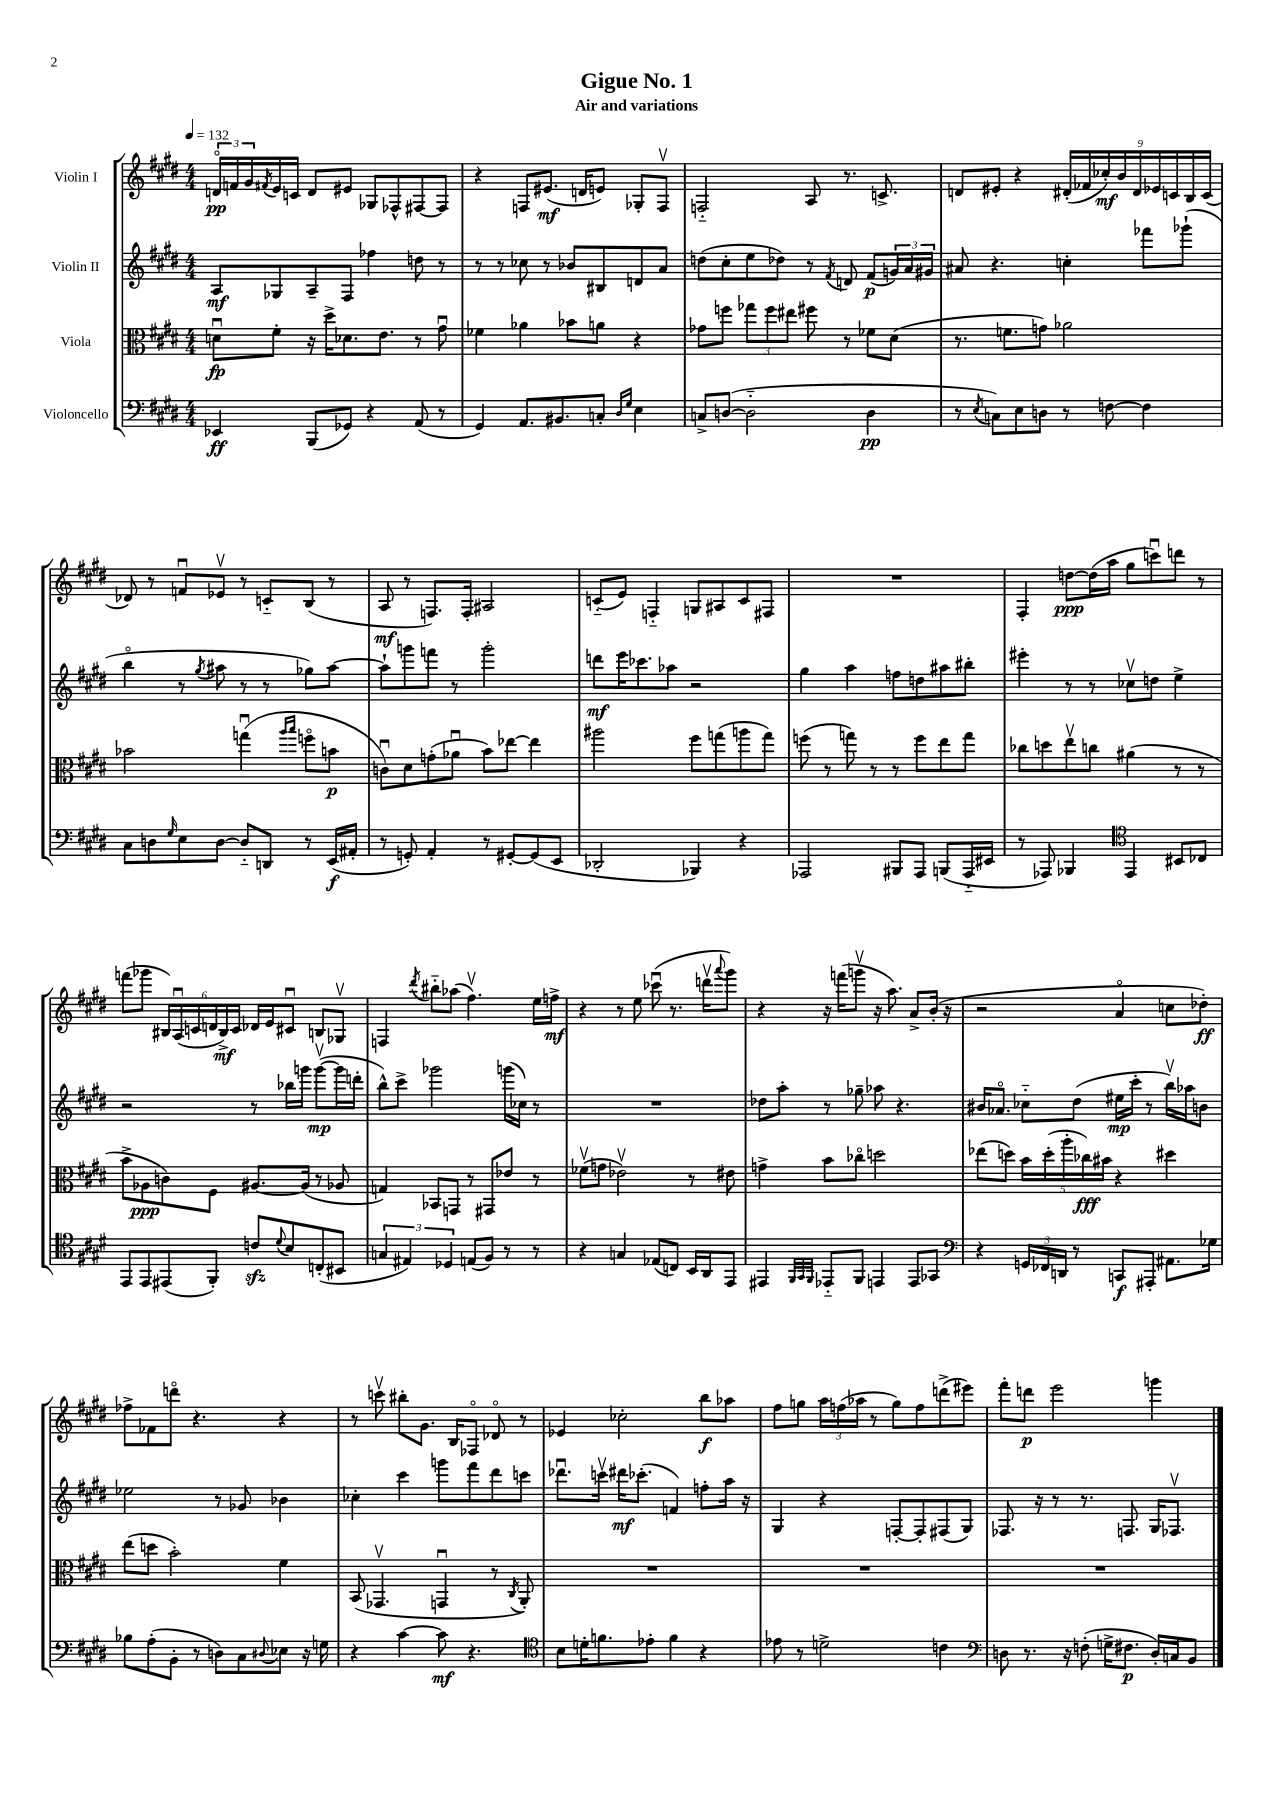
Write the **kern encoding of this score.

**kern	**dynam	**kern	**dynam	**kern	**dynam	**kern	**dynam
*part4	*part4	*part3	*part3	*part2	*part2	*part1	*part1
*staff4	*staff4	*staff3	*staff3	*staff2	*staff2	*staff1	*staff1
*I"Violoncello	*	*I"Viola	*	*I"Violin II	*	*I"Violin I	*
*clefF4	*	*clefC3	*	*clefG2	*	*clefG2	*
*k[f#c#g#d#]	*	*k[f#c#g#d#]	*	*k[f#c#g#d#]	*	*k[f#c#g#d#]	*
*M4/4	*	*M4/4	*	*M4/4	*	*M4/4	*
*MM132	*	*MM132	*	*MM132	*	*MM132	*
=1	=1	=1	=1	=1	=1	=1	=1
4EE-X/	ff	8dnu\L	fp	8A/L	mf	24dn/LL	pp
.	.	.	.	.	.	24fn/	.
.	.	.	.	.	.	24g#/	.
.	.	.	.	.	.	8qf#X/	.
.	.	8f#'\J	.	8G-X/	.	16e/	.
.	.	.	.	.	.	16cn/JJ	.
(8BBB/L	.	16r	.	8A~/	.	8d/L	.
.	.	16dd#^\KL	.	.	.	.	.
8GG-X/J)	.	8.d-X\	.	8F#/J	.	8e#X/J	.
4r	.	.	.	4ff-X\	.	8G-X/L	.
.	.	8.e\J	.	.	.	.	.
.	.	.	.	.	.	8F-X^^/	.
(8AA/	.	8r	.	8ddn\	.	[8F#X/	.
8r	.	8g#u\	.	8r	.	8F#/J]	.
=2	=2	=2	=2	=2	=2	=2	=2
4GG#/)	.	4f-X\	.	8r	.	4r	.
.	.	.	.	8r	.	.	.
8.AA/L	.	4a-X\	.	8cc-X\	.	8Fn/L	.
.	.	.	.	8r	.	(8.e#X/J	mf
8.BB#X/	.	.	.	.	.	.	.
.	.	8b-X\L	.	8b-X/L	.	.	.
.	.	.	.	.	.	16dn/KL	.
8Cn'/J	.	8an\J	.	8B#X/	.	8en/J)	.
16qqD#/LL	.	.	.	.	.	.	.
16qqG#/JJ	.	.	.	.	.	.	.
4E\	.	4r	.	8dn/	.	8G-X'/L	.
.	.	.	.	8a/J	.	8Fv/J	.
=3	=3	=3	=3	=3	=3	=3	=3
8Cn^/L	.	8g-X\L	.	(8ddn\L	.	2Fn/	.
([8Dn/J	.	8ffn\J	.	8cc#'\	.	.	.
2D\]	.	12gg-X\L	.	8ee\	.	.	.
.	.	12ff\	.	.	.	.	.
.	.	.	.	8dd-X\J)	.	.	.
.	.	12ee#X\J	.	.	.	.	.
.	.	8ff#X\	.	8r	.	8A/	.
.	.	.	.	8qf#/	.	.	.
.	.	8r	.	8dn/	.	8.r	.
4D\	pp	8f-X\L	.	(8f#/L	p	.	.
.	.	.	.	.	.	8.cn^/	.
.	.	(8d#\J	.	24gn/L)	.	.	.
.	.	.	.	24a/	.	.	.
.	.	.	.	24g#X/JJ	.	.	.
=4	=4	=4	=4	=4	=4	=4	=4
8r	.	8.r	.	8a#X/	.	8dn/L	.
8qE/	.	.	.	.	.	.	.
8Cn\L)	.	.	.	4.r	.	8e#X'/J	.
.	.	8.fn\L	.	.	.	.	.
8E\	.	.	.	.	.	4r	.
8Dn\J	.	8gn\J)	.	.	.	.	.
8r	.	2a-X\	.	4ccn'\	.	(18d#X'/LL	.
.	.	.	.	.	.	18f-X/	.
.	.	.	.	.	.	18cc-X'/)	mf
[8Fn\	.	.	.	.	.	.	.
.	.	.	.	.	.	18b/	.
.	.	.	.	.	.	18d#/	.
4F\]	.	.	.	8fff-X\L	.	.	.
.	.	.	.	.	.	18e-X/	.
.	.	.	.	.	.	18cn/	.
.	.	.	.	(8ggg-X`\J	.	.	.
.	.	.	.	.	.	18B/	.
.	.	.	.	.	.	(18c/JJ	.
!!LO:LB:g=z
=5	=5	=5	=5	=5	=5	=5	=5
8C#\L	.	2b-X\	.	4bb\	.	8d-X/)	.
8Dn\	.	.	.	.	.	8r	.
16qqG#/	.	.	.	.	.	.	.
8E\	.	.	.	8r	.	8fnu/L	.
.	.	.	.	8qgg#/	.	.	.
[8D\J	.	.	.	8aa#X\	.	8e-Xv/J	.
8D/L]	.	(4ggnu\	.	8r	.	8r	.
8DDn/J	.	.	.	8r	.	8cn/L	.
.	.	16qqaa/LL	.	.	.	.	.
.	.	16qqbb/JJ	.	.	.	.	.
8r	.	8ffn\L	.	8gg-X\L)	.	(8B/J	.
(16EE/LL	f	8bn\J	p	[8aa#\J	.	8r	.
16AA#X'/JJ	.	.	.	.	.	.	.
=6	=6	=6	=6	=6	=6	=6	=6
8r	.	8cnu\L)	.	8aa#`\L]	.	8A/	mf
8GGn'/)	.	8d#\	.	8gggn\	.	8r	.
4AA'/	.	(8gn'\	.	8fffn\J	.	8.Fn/L)	.
.	.	8a-Xu\J	.	8r	.	.	.
.	.	.	.	.	.	16F'/Jk	.
8r	.	8b\L)	.	2ggg'\	.	2A#X/	.
[8GG#X'/L	.	[8ee-X\J	.	.	.	.	.
(8GG#/]	.	4ee-\]	.	.	.	.	.
8EE/J	.	.	.	.	.	.	.
=7	=7	=7	=7	=7	=7	=7	=7
2DD-X'/	.	2aa#X\	.	8dddn\L	mf	(8cn/L	.
.	.	.	.	16eee\K	.	8e/J)	.
.	.	.	.	8.ccc-X\	.	.	.
.	.	.	.	.	.	4Fn/	.
.	.	.	.	8aa-X\J	.	.	.
4BBB-X/)	.	8ff#\L	.	2r	.	8Gn/L	.
.	.	(8ggn\	.	.	.	8A#X/	.
4r	.	8aan\	.	.	.	8c/	.
.	.	8gg\J)	.	.	.	8F#X/J	.
=8	=8	=8	=8	=8	=8	=8	=8
2AAA-X/	.	(8ffn\	.	4gg#\	.	1r	.
.	.	8r	.	.	.	.	.
.	.	8ggn\)	.	4aa\	.	.	.
.	.	8r	.	.	.	.	.
8BBB#X/L	.	8r	.	8ffn\L	.	.	.
8AAA-/J	.	8ff\L	.	8ddn\	.	.	.
(8BBBn/L	.	8ee\	.	8aa#X\	.	.	.
16AAA-/L	.	8gg\J	.	8bb#X'\J	.	.	.
16EE#X/JJ	.	.	.	.	.	.	.
=9	=9	=9	=9	=9	=9	=9	=9
8r	.	8cc-X\L	.	4eee#X'\	.	4F#'/	.
8AAA-X/)	.	8ddn\	.	.	.	.	.
4BBB-X/	.	8eev\	.	8r	.	[8ddn\L	ppp
.	.	8ccn\J	.	8r	.	(16dd\L]	.
.	.	.	.	.	.	16aa\JJ	.
*clefC4	*	*	*	*	*	*	*
4EE/	.	(4a#X\	.	8cc-Xv\L	.	8gg#\L	.
.	.	.	.	8ddn\J	.	8cccnu\)	.
8BB#X/L	.	8r	.	4ee^\	.	8dddn\J	.
8C-X/J	.	8r	.	.	.	8r	.
!!LO:LB:g=z
=10	=10	=10	=10	=10	=10	=10	=10
8EE/L	.	8b^\L	.	2r	.	(8fffn\L	.
8EE/	.	8A-X\	ppp	.	.	8ggg-X\J	.
(8EE#X/	.	8cn\)	.	.	.	24B#X/LL)	.
.	.	.	.	.	.	(24Au/	.
.	.	.	.	.	.	24cn/	.
8FF#'/J)	.	8F#\J	.	.	.	24dn/	.
.	.	.	.	.	.	24B#^/)	mf
.	.	.	.	.	.	24c/JJ	.
8cnzz/L	.	[8.A#X/L	.	8r	.	16d-X/LL	.
.	.	.	.	.	.	16e/J	.
8qqd#/	.	.	.	.	.	.	.
8B/	.	.	.	16bb-X\LL	.	8c#Xu/J	.
.	.	(16A#/Jk]	.	16gggn\JJ	.	.	.
(8Cn'/	.	8r	.	([8gggv\L	mp	8Bn/L	.
8BB#X/J	.	8A-X/	.	16ggg\L]	.	8G-Xv/J	.
.	.	.	.	16dddn'\JJ	.	.	.
=11	=11	=11	=11	=11	=11	=11	=11
6Gn/	.	4Gn/)	.	8bb^^\L)	.	4Fn/	.
.	.	.	.	8ccc#^\J	.	.	.
6E#X/)	.	.	.	.	.	.	.
.	.	.	.	.	.	8qddd#/	.
.	.	8BB-X/L	.	2ggg-X\	.	8bb#X\L	.
6D-X/	.	.	.	.	.	.	.
.	.	8GGn/J	.	.	.	(8aa-X\J	.
(8En/L	.	8r	.	.	.	4.ff#v\)	.
8F#/J)	.	8GG#X/L	.	.	.	.	.
8r	.	8e-X/J	.	(16gggn\LL	.	.	.
.	.	.	.	16cc-X\JJ)	.	.	.
8r	.	8r	.	8r	.	16ee\LL	.
.	.	.	.	.	.	16ffn^\JJ	mf
=12	=12	=12	=12	=12	=12	=12	=12
4r	.	(8f-Xv\L	.	1r	.	4r	.
.	.	8gn\J	.	.	.	.	.
4Gn/	.	2e-Xv\)	.	.	.	8r	.
.	.	.	.	.	.	8ee\	.
(8E-X/L	.	.	.	.	.	(8ccc-Xu\	.
8Cn/J)	.	.	.	.	.	8.r	.
16BB/LL	.	8r	.	.	.	.	.
16AA/J	.	.	.	.	.	16dddnv\KL	.
.	.	.	.	.	.	8qqaaa/	.
8EE/J	.	8e#X\	.	.	.	8ggg#\J)	.
=13	=13	=13	=13	=13	=13	=13	=13
4EE#X/	.	4gn^\	.	8dd-X\L	.	4r	.
.	.	.	.	8aa'\J	.	.	.
32qqFF#/LLL	.	.	.	.	.	.	.
32qqGG#/	.	.	.	.	.	.	.
32qqFF#/JJJ	.	.	.	.	.	.	.
8EE-X/L	.	8b\L	.	8r	.	16r	.
.	.	.	.	.	.	(16fffn\KL	.
8FF#/J	.	8cc-X\J	.	8gg-X~\	.	8gggnv\J	.
4EEn/	.	2ddn\	.	8aa-X\	.	16r	.
.	.	.	.	.	.	8.aa\)	.
.	.	.	.	4.r	.	.	.
8EE/L	.	.	.	.	.	8a^/L	.
8GG-X/J	.	.	.	.	.	(16b'/Jk	.
.	.	.	.	.	.	16r	.
=14	=14	=14	=14	=14	=14	=14	=14
*clefF4	*	*	*	*	*	*	*
4r	.	(8ee-X\L	.	16b#X/KL	.	2r	.
.	.	.	.	8.a-X/J	.	.	.
.	.	8ddn\J)	.	.	.	.	.
24GGn/LL	.	20b\LL	.	8cc-X\L	.	.	.
24FF-X/	.	.	.	.	.	.	.
.	.	(20dd'\	.	.	.	.	.
24DDn/JJ	.	.	.	.	.	.	.
.	.	20aa'\	.	.	.	.	.
8r	.	.	.	(8dd#\J	.	.	.
.	.	20cc-X\)	fff	.	.	.	.
.	.	20b#X\JJ	.	.	.	.	.
8CCn/L	f	4r	.	16ee#X\LL	mp	4a/	.
.	.	.	.	16ccc#'\JJ	.	.	.
8AAA#X'/J	.	.	.	8r	.	.	.
8.AA#X\L	.	4dd#X\	.	16bbv\LL)	.	8ccn\L	.
.	.	.	.	16aa-X\J	.	.	.
.	.	.	.	8bn\J	.	8dd-X'\J)	ff
16G-X\Jk	.	.	.	.	.	.	.
!!LO:LB:g=z
=15	=15	=15	=15	=15	=15	=15	=15
8B-X\L	.	(8ee\L	.	2ee-X\	.	8ff-X^\L	.
(8A'\	.	8ddn\J	.	.	.	8f-X\	.
8BB'\J	.	2b'\)	.	.	.	8dddn\J	.
8r	.	.	.	.	.	4.r	.
8Dn\L)	.	.	.	8r	.	.	.
8C#\	.	.	.	8g-X/	.	.	.
8qqD#X/	.	.	.	.	.	.	.
8E-X\J	.	4f#\	.	4b-X\	.	4r	.
16r	.	.	.	.	.	.	.
16Gn\	.	.	.	.	.	.	.
=16	=16	=16	=16	=16	=16	=16	=16
4r	.	(8BB/	.	4cc-X'\	.	8r	.
.	.	4.GG-Xv/	.	.	.	8cccnv\	.
[4c#\	.	.	.	4ccc#\	.	8bb#X'\L	.
.	.	.	.	.	.	8.g#\J	.
8c#\]	mf	4GGnu/	.	8gggn\L	.	.	.
.	.	.	.	.	.	16B/KL	.
4.r	.	.	.	8fff#\	.	8F-X/J	.
.	.	8r	.	8ddd#\	.	8d-X/	.
.	.	8qC#/	.	.	.	.	.
.	.	8AA'/)	.	8cccn\J	.	8r	.
=17	=17	=17	=17	=17	=17	=17	=17
*clefC4	*	*	*	*	*	*	*
8B\L	.	1r	.	8.ddd-Xu\L	.	4e-X/	.
16dn'\K	.	.	.	.	.	.	.
8.fn\	.	.	.	16cccnv\Jk	.	.	.
.	.	.	.	16ddd#X\KL	mf	2cc-X'\	.
.	.	.	.	(8.ccc-X'\J	.	.	.
8e-X'\J	.	.	.	.	.	.	.
4f\	.	.	.	4fn/)	.	.	.
4r	.	.	.	8ffn'\L	.	8bb\L	f
.	.	.	.	16aa\Jk	.	8aa-X\J	.
.	.	.	.	16r	.	.	.
=18	=18	=18	=18	=18	=18	=18	=18
8e-X\	.	1r	.	4G#/	.	8ff#\L	.
8r	.	.	.	.	.	8ggn\J	.
2dn^\	.	.	.	4r	.	24aa\LL	.
.	.	.	.	.	.	(24ffn\	.
.	.	.	.	.	.	24aa-X\JJ	.
.	.	.	.	.	.	8r	.
.	.	.	.	[8Fn'/L	.	8gg\L)	.
.	.	.	.	8F'/]	.	8ff\	.
4cn\	.	.	.	(8F#X/	.	(8dddn^\	.
.	.	.	.	8G#/J)	.	8eee#X\J)	.
=19	=19	=19	=19	=19	=19	=19	=19
*clefF4	*	*	*	*	*	*	*
8Dn\	.	1r	.	8.F-X/	.	8fff#'\L	.
8.r	.	.	.	.	.	8dddn\J	p
.	.	.	.	16r	.	.	.
.	.	.	.	8r	.	2eee\	.
16r	.	.	.	.	.	.	.
(8Fn'\	.	.	.	8.r	.	.	.
16Gn^\KL	.	.	.	.	.	.	.
8.F#X\J	p	.	.	8.Fn/	.	.	.
16D'/LL)	.	.	.	16G#/KL	.	4gggn\	.
16Cn/J	.	.	.	8.F-Xv/J	.	.	.
8BB/J	.	.	.	.	.	.	.
==	==	==	==	==	==	==	==
*-	*-	*-	*-	*-	*-	*-	*-
